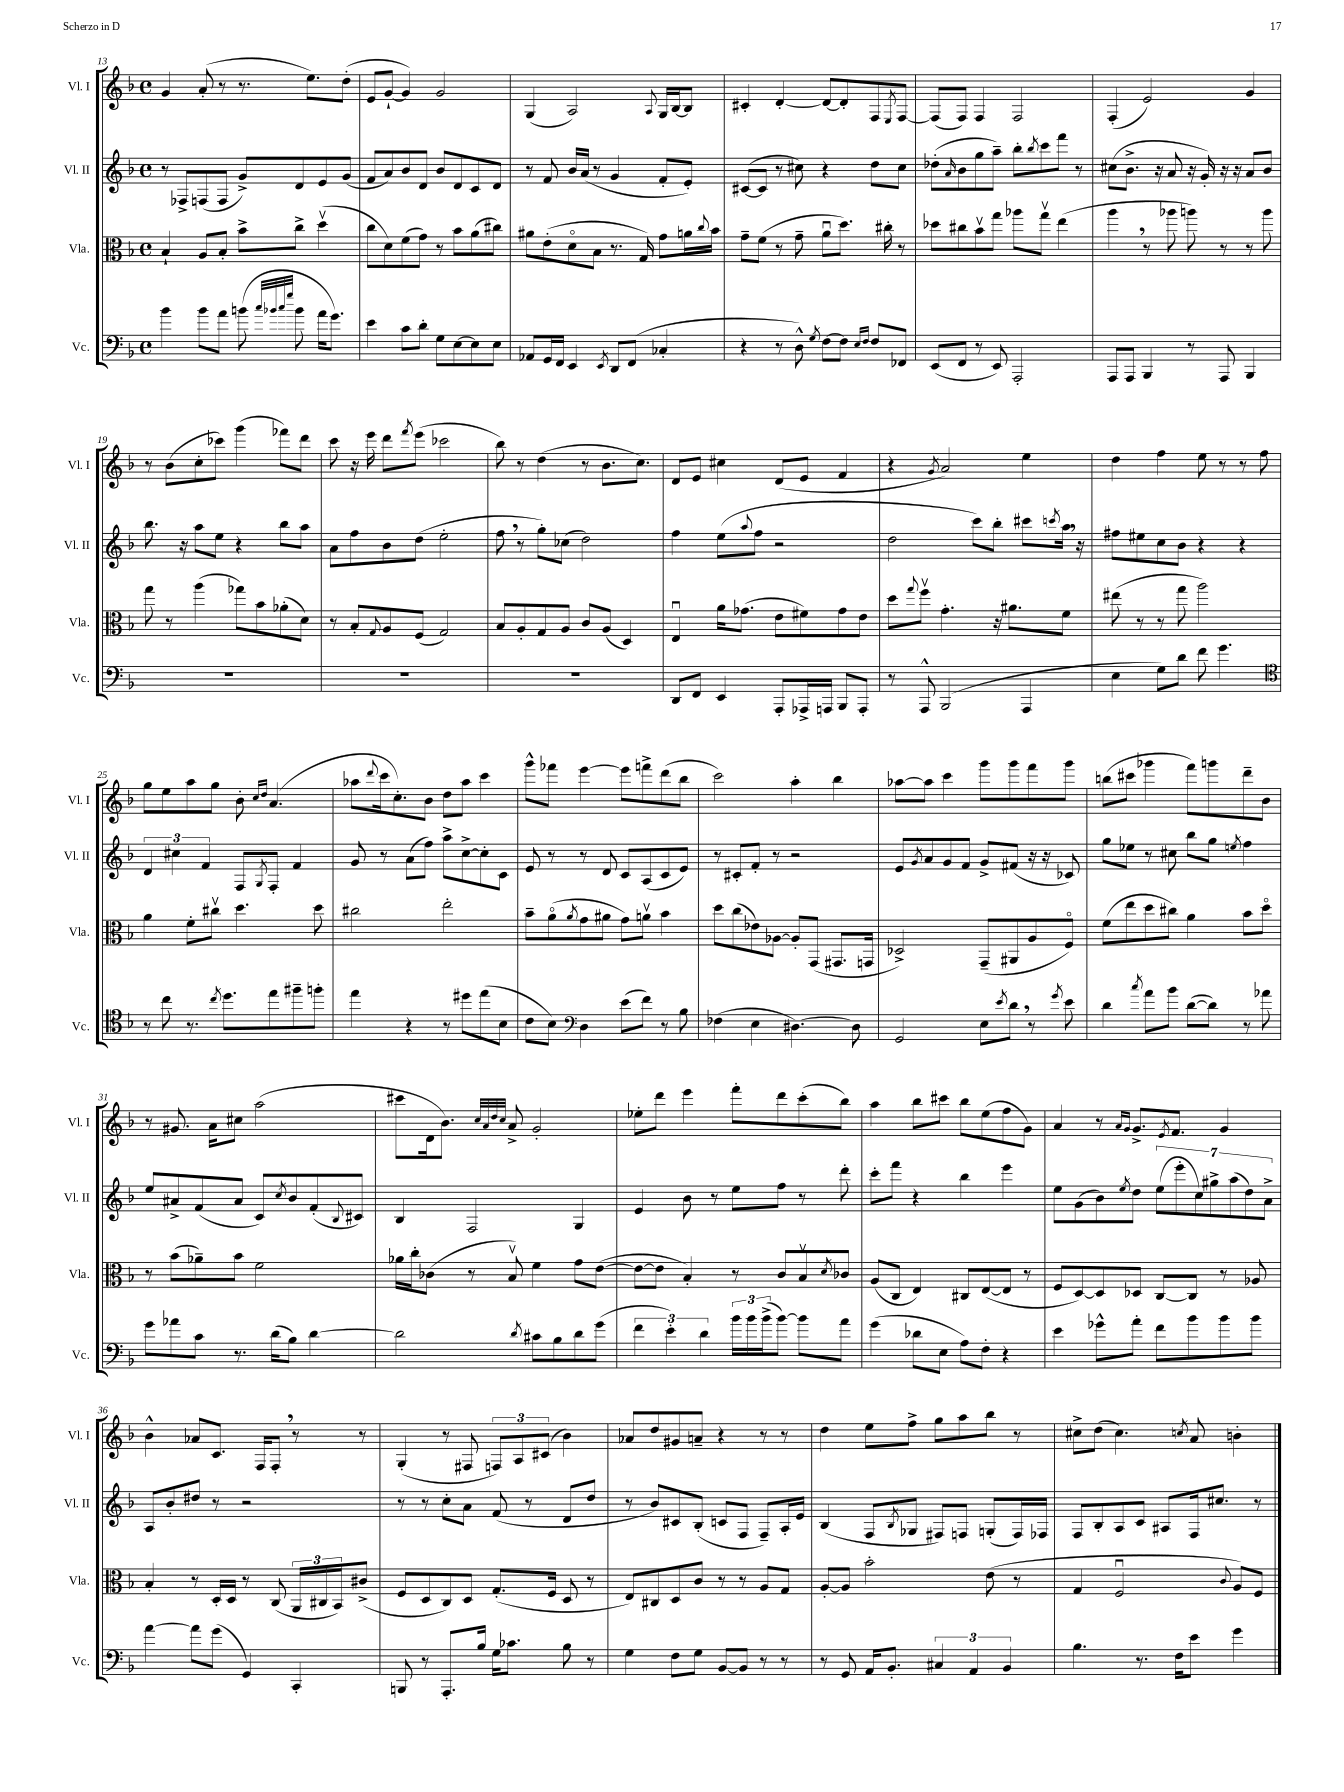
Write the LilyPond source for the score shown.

<<
\new StaffGroup <<
\new Staff = "s0" \with { instrumentName = "Vl. I" shortInstrumentName = "Vl. I" } {
    \clef treble \key f \major \defaultTimeSignature \time 4/4
    g'4 a'8-.( r8 r8. e''8.) d''8-.( |
    e'8 g'8~-! g'4) g'2 |
    g4( a2) \appoggiatura { a8 } g16 bes16~ bes8 |
    cis'4-. d'4~-. d'8~ d'8-. f8 \acciaccatura { e8 } f8~ |
    f8( f8) f4 f2 |
    f4-.( e'2) g'4 |
    r8 bes'8( c''8-. ces'''8) g'''4( fes'''8) d'''8 |
    c'''8 r16 e'''16 d'''8 \acciaccatura { f'''8 } e'''8( ces'''2 |
    bes''8) r8 d''4( r8 bes'8. c''8.) |
    d'8 e'8 cis''4 d'8( e'8 f'4 |
    r4 \acciaccatura { g'8 } a'2) e''4 |
    d''4 f''4 e''8 r8 r8 f''8 |
    g''8 e''8 a''8 g''8 bes'8-. \grace { c''16 d''16 } a'4.( |
    aes''8 \appoggiatura { d'''8 } c'''16 c''8.-.) bes'8 d''8 aes''8 c'''4 |
    g'''8-^ fes'''8 e'''4~ e'''8 f'''8-> d'''8( bes''8 |
    c'''2) a''4-. bes''4 |
    aes''8~ aes''8 c'''4 g'''8 g'''8 f'''8 g'''8 |
    b''8( cis'''8 ges'''4 f'''8) g'''8 d'''8-- bes'8 |
    r8 gis'8. a'16 cis''8 a''2( |
    cis'''8 d'16 bes'8.) \grace { c''32 a'32 d''32 c''32 } a'8-> g'2-. |
    ees''8-. d'''8 e'''4 f'''8-. d'''8 c'''8-.( bes''8) |
    a''4 bes''8 cis'''8 bes''8 e''8( f''8 g'8) |
    a'4 r8 \grace { a'16 g'16 } g'8.-> \acciaccatura { e'8 } f'8. g'4 |
    bes'4-^ aes'8 c'8. f16 f8-. \breathe r8 r8 |
    g4-.( r8 fis8 \tuplet 3/2 { f8) a8 cis'8( } bes'4) |
    aes'8 d''8 gis'8 a'8-- r4 r8 r8 |
    d''4 e''8 f''8-> g''8 a''8 bes''8 r8 |
    cis''8-> d''8( cis''4.) \acciaccatura { c''8 } a'8 b'4-. \bar "|." |
}
\new Staff = "s1" \with { instrumentName = "Vl. II" shortInstrumentName = "Vl. II" } {
    \clef treble \key f \major \defaultTimeSignature \time 4/4
    r8 fes8-> f8( f8 g'8->) d'8 e'8 g'8( |
    f'8 a'8) bes'8 d'8 bes'8 d'8 c'8 d'8 |
    r8 f'8 bes'16 a'16( r8 g'4 f'8-. e'8-.) |
    cis'8~( cis'8 r8 cis''8) r4 d''8 cis''8 |
    des''8-.( \grace { a'16 } bes'8 g''8 a''8--) bes''8-. \acciaccatura { bes''8 } c'''8 f'''8 r8 |
    cis''8( bes'8.-> r16 a'8 r16 g'16-.) r16 r16 a'8 bes'8 |
    bes''8. r16 a''8 e''8 r4 bes''8 a''8 |
    a'8 f''8 bes'8 d''8( e''2-. |
    f''8 \breathe r8 g''8-.) ces''8( d''2) |
    f''4 e''8( \appoggiatura { a''8 } f''8 r2 |
    d''2 c'''8) bes''8-. cis'''8 \acciaccatura { c'''8 } a''16 \breathe r16 |
    fis''8 eis''8 c''8 bes'8 r4 r4 |
    \tuplet 3/2 { d'4 cis''4 f'4 } f8 \acciaccatura { g8 } f8-. f'4 |
    g'8 r8 a'8( f''8) a''8-> c''8~-> c''8-. c'8 |
    e'8 r8 r8 d'8 c'8 a8( c'8 e'8) |
    r8 cis'8-. f'8-. r8 r2 |
    e'8 \acciaccatura { g'8 } a'8 g'8 f'8 g'8-> fis'8( r16 r16 ces'8) |
    g''8 ees''8 r8 cis''8 bes''8 g''8 \acciaccatura { e''8 } f''4 |
    e''8 ais'8-> f'8( ais'8 c'8) \acciaccatura { c''8 } bes'8 f'8-.( \appoggiatura { bes8 } cis'8) |
    bes4 f2 g4 |
    e'4 bes'8 r8 e''8 f''8 r8 d'''8-. |
    c'''8-. f'''8 r4 bes''4 e'''4 |
    e''8 g'8( bes'8) \acciaccatura { e''8 } d''8 \tuplet 7/4 { e''8( e'''8-. c''8) gis''8-> a''8( d''8) a'8-> } |
    a8 bes'8-. dis''8 r8 r2 |
    r8 r8 c''8-. a'8 f'8( r8 d'8 d''8 |
    r8 bes'8) cis'8 bes8-.( c'8 f8 f8--) a16-. e'16 |
    bes4( f8 \acciaccatura { bes8 } ges8 fis8) f8 g8-.( f16) fes16 |
    f8 bes8-. a8 c'8 ais8 f16 cis''8. r8 \bar "|." |
}
\new Staff = "s2" \with { instrumentName = "Vla." shortInstrumentName = "Vla." } {
    \clef alto \key f \major \defaultTimeSignature \time 4/4
    bes4-! a8 bes8-. bes'8-> c''8-> d''4\upbow( |
    c''8 d'8) f'8( g'8) r8 bes'8 a'8( cis''8) |
    ais'8 e'8-.( d'8\flageolet bes8 r8. g16) g'8 a'16 \appoggiatura { c''8 } bes'16 |
    g'8-- f'8( r8 g'8-- a'8\downbow d''8.) cis''16-. r8 |
    des''8 cis''8 bes'8\upbow g''8 aes''8 g''8\upbow e''4( |
    a''4 \breathe r8 aes''8 a''8) r8 r8 a''8 |
    g''8 r8 a''4( ges''8) bes'8 aes'8-.( d'8) |
    r8 bes8-. \appoggiatura { g8 } a8 f8( g2) |
    bes8 a8-. g8 a8 c'8 a8( d4) |
    e4\downbow a'16 ges'8.( e'8 fis'8) ges'8 e'8 |
    d''8 \appoggiatura { g''8 } f''8\upbow g'4.-. r16 ais'8. f'8 |
    eis''8( r8 r8 g''8 a''2) |
    a'4 f'8-. cis''8\upbow d''4. d''8 |
    cis''2 e''2-. |
    bes'8-- a'8\flageolet( \acciaccatura { a'8 } g'8 ais'8 g'8) a'8\upbow bes'4 |
    d''8 c''8( ees'8) aes8~ aes8-. g,8( gis,8. g,16 |
    des2->) g,8--( ais,8 a8 f8\flageolet) |
    f'8( e''8 d''8 cis''8) a'4 bes'8 d''8\flageolet |
    r8 bes'8( aes'8--) bes'8 f'2 |
    aes'16 c''16-. ces'8( r8 bes8\upbow) f'4 g'8 e'8~( |
    e'8~ e'8 bes4-.) r8 c'8 bes8\upbow \acciaccatura { d'8 } ces'8 |
    a8( c8 e4) cis8 e8~( e8 r8 |
    f8 d8~) d8 des8 c8~ c8 r8 aes8 |
    bes4-. r8 d16-. d16 r8 c8( \tuplet 3/2 { a,16 cis16 bes,16) } cis'8->( |
    f8 d8 c8) d8 g8.-.( f16 d8 r8 |
    e8) cis8 d8 c'8 r8 r8 a8 g8 |
    a8~-. a8 bes'2-. e'8( r8 |
    g4 f2\downbow \appoggiatura { c'8 } a8) f8 \bar "|." |
}
\new Staff = "s3" \with { instrumentName = "Vc." shortInstrumentName = "Vc." } {
    \clef bass \key f \major \defaultTimeSignature \time 4/4
    bes'4 bes'8 a'8 b'8( \grace { c''32 bes'32 c''32 g''32 } bes'8 a'16 g'8.) |
    e'4 c'8 d'8-. g8 e8~ e8 e8 |
    aes,8 g,16 f,16 e,4 \acciaccatura { e,8 } d,8 f,8( ces4-. |
    r4 r8 d8-^) \acciaccatura { g8 } f8~ f8 \grace { e16 f16 } f8 fes,8 |
    e,8( f,8 r8 e,8) a,,2-. |
    a,,8 a,,8 bes,,4 r8 a,,8 bes,,4 |
    R1 |
    R1 |
    R1 |
    d,8 f,8 e,4 a,,8-. aes,,16-> a,,16 bes,,8 a,,8-. |
    r8 a,,8-^ bes,,2( a,,4 |
    e4 g8) d'8 f'8 g'4. |
    \clef tenor r8 c''8 r8. \acciaccatura { c''8 } d''8. e''8 fis''8-- f''8-. |
    e''4 r4 r8 dis''8 e''8( bes8 |
    c'8 bes8) \clef bass d4 e'8( f'8) r8 bes8 |
    fes4( e4 dis4.~) dis8 |
    g,2 e8 \acciaccatura { e'8 } d'8 \breathe r8 \acciaccatura { g'8 } e'8 |
    d'4 \acciaccatura { c''8 } a'8 bes'8 d'8~( d'8) r8 aes'8 |
    g'8 aes'8 c'8 r8. d'16( bes8) d'4~ |
    d'2 \acciaccatura { d'8 } cis'8 bes8 d'8 g'8( |
    \tuplet 3/2 { f'4 e'4-.) d'4 } \tuplet 3/2 { bes'16 bes'16 bes'16->( } bes'8~) bes'8 a'8 |
    g'4( des'8 e8 a8) f8-. r4 |
    e'4 ges'8-^ a'8-. f'8 bes'8 bes'8 bes'8 |
    a'4~ a'8 g'8( g,4) c,4-. |
    b,,8 r8 a,,8.-. bes16 g16 ces'8. bes8 r8 |
    g4 f8 g8 bes,8~ bes,8 r8 r8 |
    r8 g,8 a,16 bes,8.-. \tuplet 3/2 { cis4 a,4 bes,4 } |
    bes4. r8. f16 e'8 g'4 \bar "|." |
}
>>
>>
\layout { \context { \Score currentBarNumber = #13 } }
